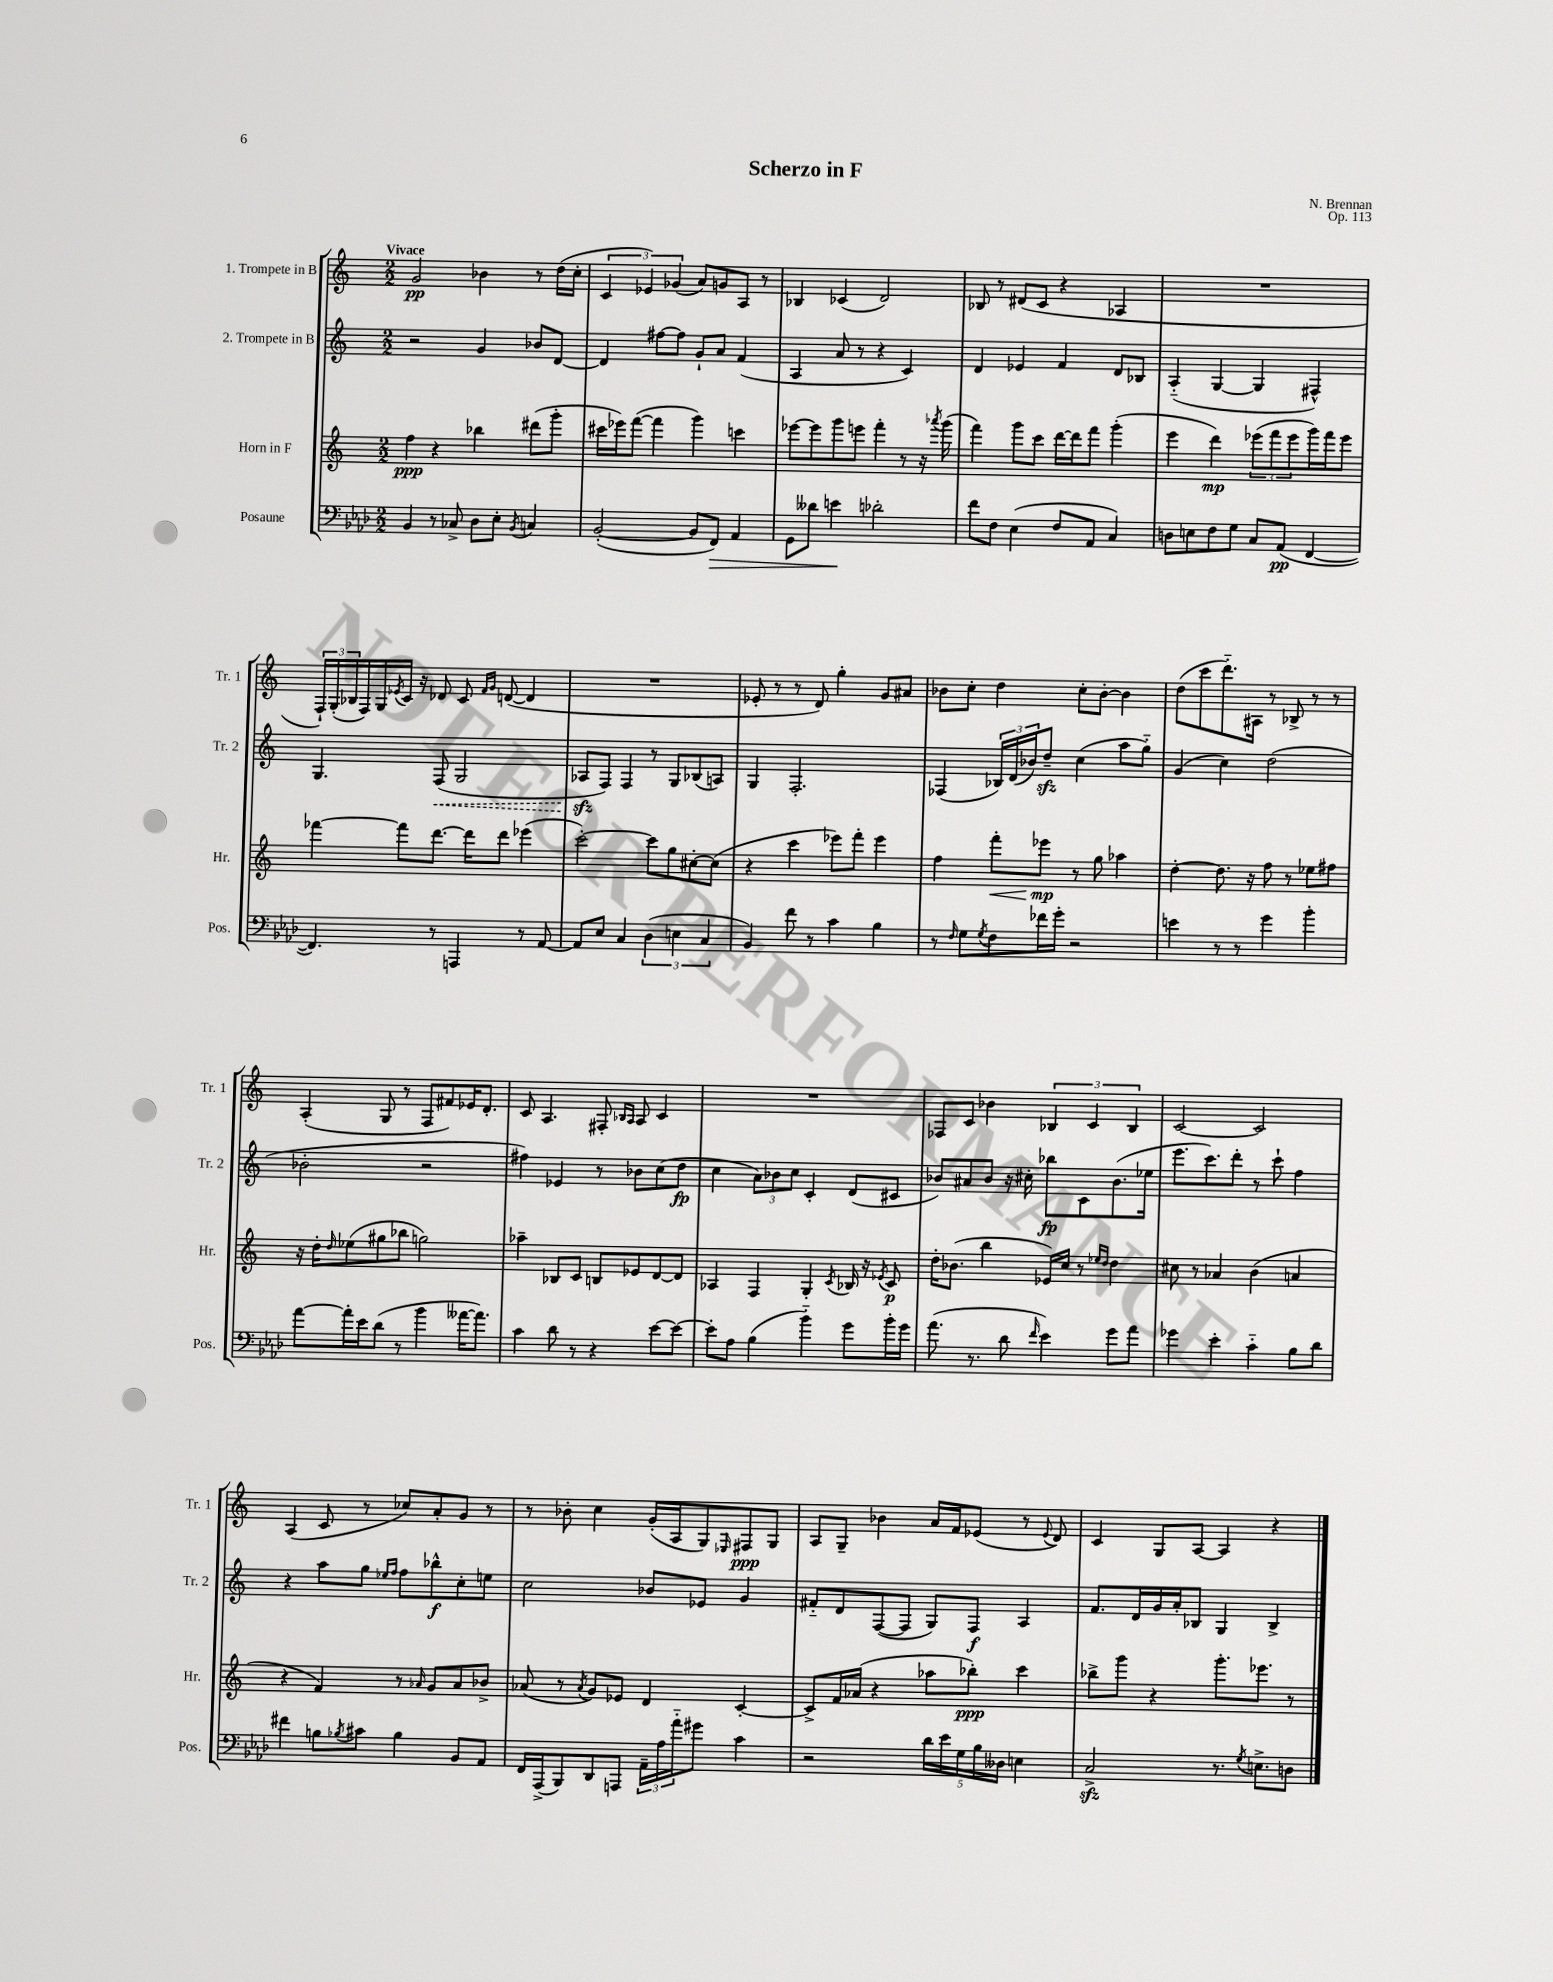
\header { title = "Scherzo in F" composer = "N. Brennan" opus = "Op. 113" }
<<
\new StaffGroup <<
\new Staff = "s0" \with { instrumentName = "1. Trompete in B" shortInstrumentName = "Tr. 1" } {
    \clef treble \key c \major \numericTimeSignature \time 2/2 \tempo "Vivace"
    g'2\pp bes'4 r8 d''16( c''16-. |
    \tuplet 3/2 { c'4 ees'4) ges'4( } a'8) g'8 a8 r8 |
    bes4 ces'4( d'2) |
    bes8 r8 dis'8( c'8 r4 aes4 |
    R1 |
    \tuplet 3/2 { f16-!) g16-.( bes16 } f16) g16 \acciaccatura { ees'8 } c'16 r16 des'8 c'8 \grace { f'16 g'16 } d'8~( d'4 |
    R1 |
    ees'8-. r8 r8 d'8) g''4-. g'8 ais'8 |
    bes'8 c''8-. d''4 c''8-. bes'8~-. bes'4 |
    d''8( c'''8 d'''8.-_) ais16 r8 bes8-> r8 r8 |
    a4-.( g8 r8 f8 fis'8) ees'16 d'8.-. |
    c'8 a4. fis8-. \grace { bes16 a16 } a8 c'4 |
    R1 |
    fes8 c'8 bes'4 \tuplet 3/2 { bes4 c'4 bes4 } |
    c'2~ c'2 |
    a4( c'8 r8 ces''8) a'8-. g'8 r8 |
    r8 bes'8-. c''4 g'16-.( a16 g8) \grace { ees16 } fis8\ppp g8 |
    a8 g8-- bes'4 a'16 f'16 ees'8( r8 \appoggiatura { ees'8 } d'8) |
    c'4 g8 a8~ a4 r4 \bar "|." |
}
\new Staff = "s1" \with { instrumentName = "2. Trompete in B" shortInstrumentName = "Tr. 2" } {
    \clef treble \key c \major \numericTimeSignature \time 2/2
    r2 g'4 bes'8 d'8~ |
    d'4 fis''8~ fis''8 g'8-! a'8 f'4( |
    a4 a'8 r8 r4 c'4) |
    d'4 ees'4 f'4 d'8 bes8 |
    a4-_( g4~ g4 fis4-^) |
    g4. \once \override Hairpin.style = #'dashed-line f8\<( g2 |
    aes8\sfz\! f8) f4 r8 g8 bes8( a8) |
    g4 f2.-. |
    fes4( \tuplet 3/2 { bes16) d'16( bes'16) } d''8--\sfz c''4( a''8 g''8-_) |
    g'4( c''4) d''2( |
    bes'2-. r2 |
    fis''4) ees'4 r8 bes'8 c''8( d''8\fp |
    c''4 \tuplet 3/2 { a'8) bes'8 c''8 } c'4-. d'8( cis'8 |
    bes'8) ais'8 bes'8 r16 cis''16-. bes''8\fp c'8 bes'8.( ees''16 |
    e'''8. c'''8.) d'''8-. r8 c'''8-! f''4 |
    r4 a''8 g''8 \grace { ees''16 f''16 } f''8 bes''8-^\f c''8-. e''8 |
    c''2 bes'8 ees'8 g'4 |
    fis'8-_ d'8 f8~( f8 g8) f8\f a4 |
    f'8. d'16 g'16 a'16-. bes8 g4 bes4-> \bar "|." |
}
\new Staff = "s2" \with { instrumentName = "Horn in F" shortInstrumentName = "Hr." } {
    \clef treble \key c \major \numericTimeSignature \time 2/2
    f''4\ppp r4 bes''4 dis'''8( g'''8-. |
    cis'''16 ees'''16) f'''8~( f'''4 g'''4) c'''4 |
    ees'''8~ ees'''8 g'''8 e'''8 f'''4-. r8 r16 \acciaccatura { aes'''8 } g'''16( |
    f'''4) g'''8 c'''8 d'''16~ d'''16 f'''8 g'''4-.( |
    e'''4 d'''4\mp) \tuplet 3/2 { ees'''8( f'''8 ees'''8 } g'''16) f'''16 ees'''8 |
    fes'''4~ fes'''8 d'''8.~ d'''16 d'''8 ees'''4( |
    c'''2~-.) c'''8 g''8 cis''8~-. cis''8( |
    r4 c'''4 ees'''8) f'''8-. ees'''4 |
    f''4 f'''8-.\< ees'''8\mp\! r8 g''8 aes''4 |
    d''4~-. d''8. r16 f''8 r8 ees''8 fis''8 |
    r16 d''16-. \grace { d''16 } ees''8( gis''8 bes''8 g''2) |
    aes''4-- bes8 c'8 b8 ees'8 d'8~ d'8 |
    aes4 f4 g4-. \acciaccatura { c'8 } bes16 r16 \acciaccatura { ees'8 } c'8\p |
    d''16-. bes'8.( b''4 ees'16) c''16 r8 \grace { ees''16 d''16 } d''4 |
    cis''8 r8 aes'4 b'4( a'4 |
    r4 f'4) r8 \grace { aes'16 } g'8 aes'8 bes'8-> |
    aes'8( r8 \acciaccatura { aes'8 } g'8) ees'8 d'4 c'4~-. |
    c'8-> f'16 aes'16( r4 aes''8 bes''8-.\ppp) c'''4 |
    bes''8-> g'''8 r4 g'''8.-. ees'''8. r8 \bar "|." |
}
\new Staff = "s3" \with { instrumentName = "Posaune" shortInstrumentName = "Pos." } {
    \clef bass \key aes \major \numericTimeSignature \time 2/2
    bes,4 r8 ces8-> des8 ees8-. \acciaccatura { bes,8 } c4 |
    bes,2~-.( bes,8 f,8\>) aes,4 |
    g,8 deses'8 e'4\! des'2-. |
    f'8 f8 ees4( f8 aes,8 c4) |
    d8 e8 f8 g8 c8 aes,8\pp( f,4~ |
    f,4.) r8 a,,4 r8 aes,8~ |
    aes,8 ees8 c4 \tuplet 3/2 { des4( e4 c4 } |
    bes,4) f'8 r8 c'4 bes4 |
    r8 \grace { f16 } g8 \acciaccatura { g8 } f8 fes'16 g'16-. r2 |
    e'4 r8 r8 g'4 bes'4-. |
    aes'8~ aes'16-. ees'16 des'8( r8 bes'4 aeses'16~ aeses'8.) |
    c'4 des'8 r8 r4 ees'8~ ees'8~ |
    ees'8-. aes8 bes4( bes'4-_) g'8 bes'16-. g'16 |
    aes'8.( r8. des'8 \grace { f'16 } ees'4) g'8 aes'8 |
    ges'4 ees'4-. c'4-_ bes8 des'8 |
    fis'4 b8 \acciaccatura { bes8 } cis'8 bes4 bes,8 aes,8 |
    f,16 aes,,16->( bes,,8) des,8 a,,8 \tuplet 3/2 { aes,16-- aes16 aes'16-_ } gis'8 c'4 |
    r2 \tuplet 5/4 { des'16 ees'16 g16 bes16 deses16 } e4 |
    c2->\sfz r8. \acciaccatura { g8 } e8.-> d8 \bar "|." |
}
>>
>>
\layout { \context { \Score \remove "Bar_number_engraver" } }
